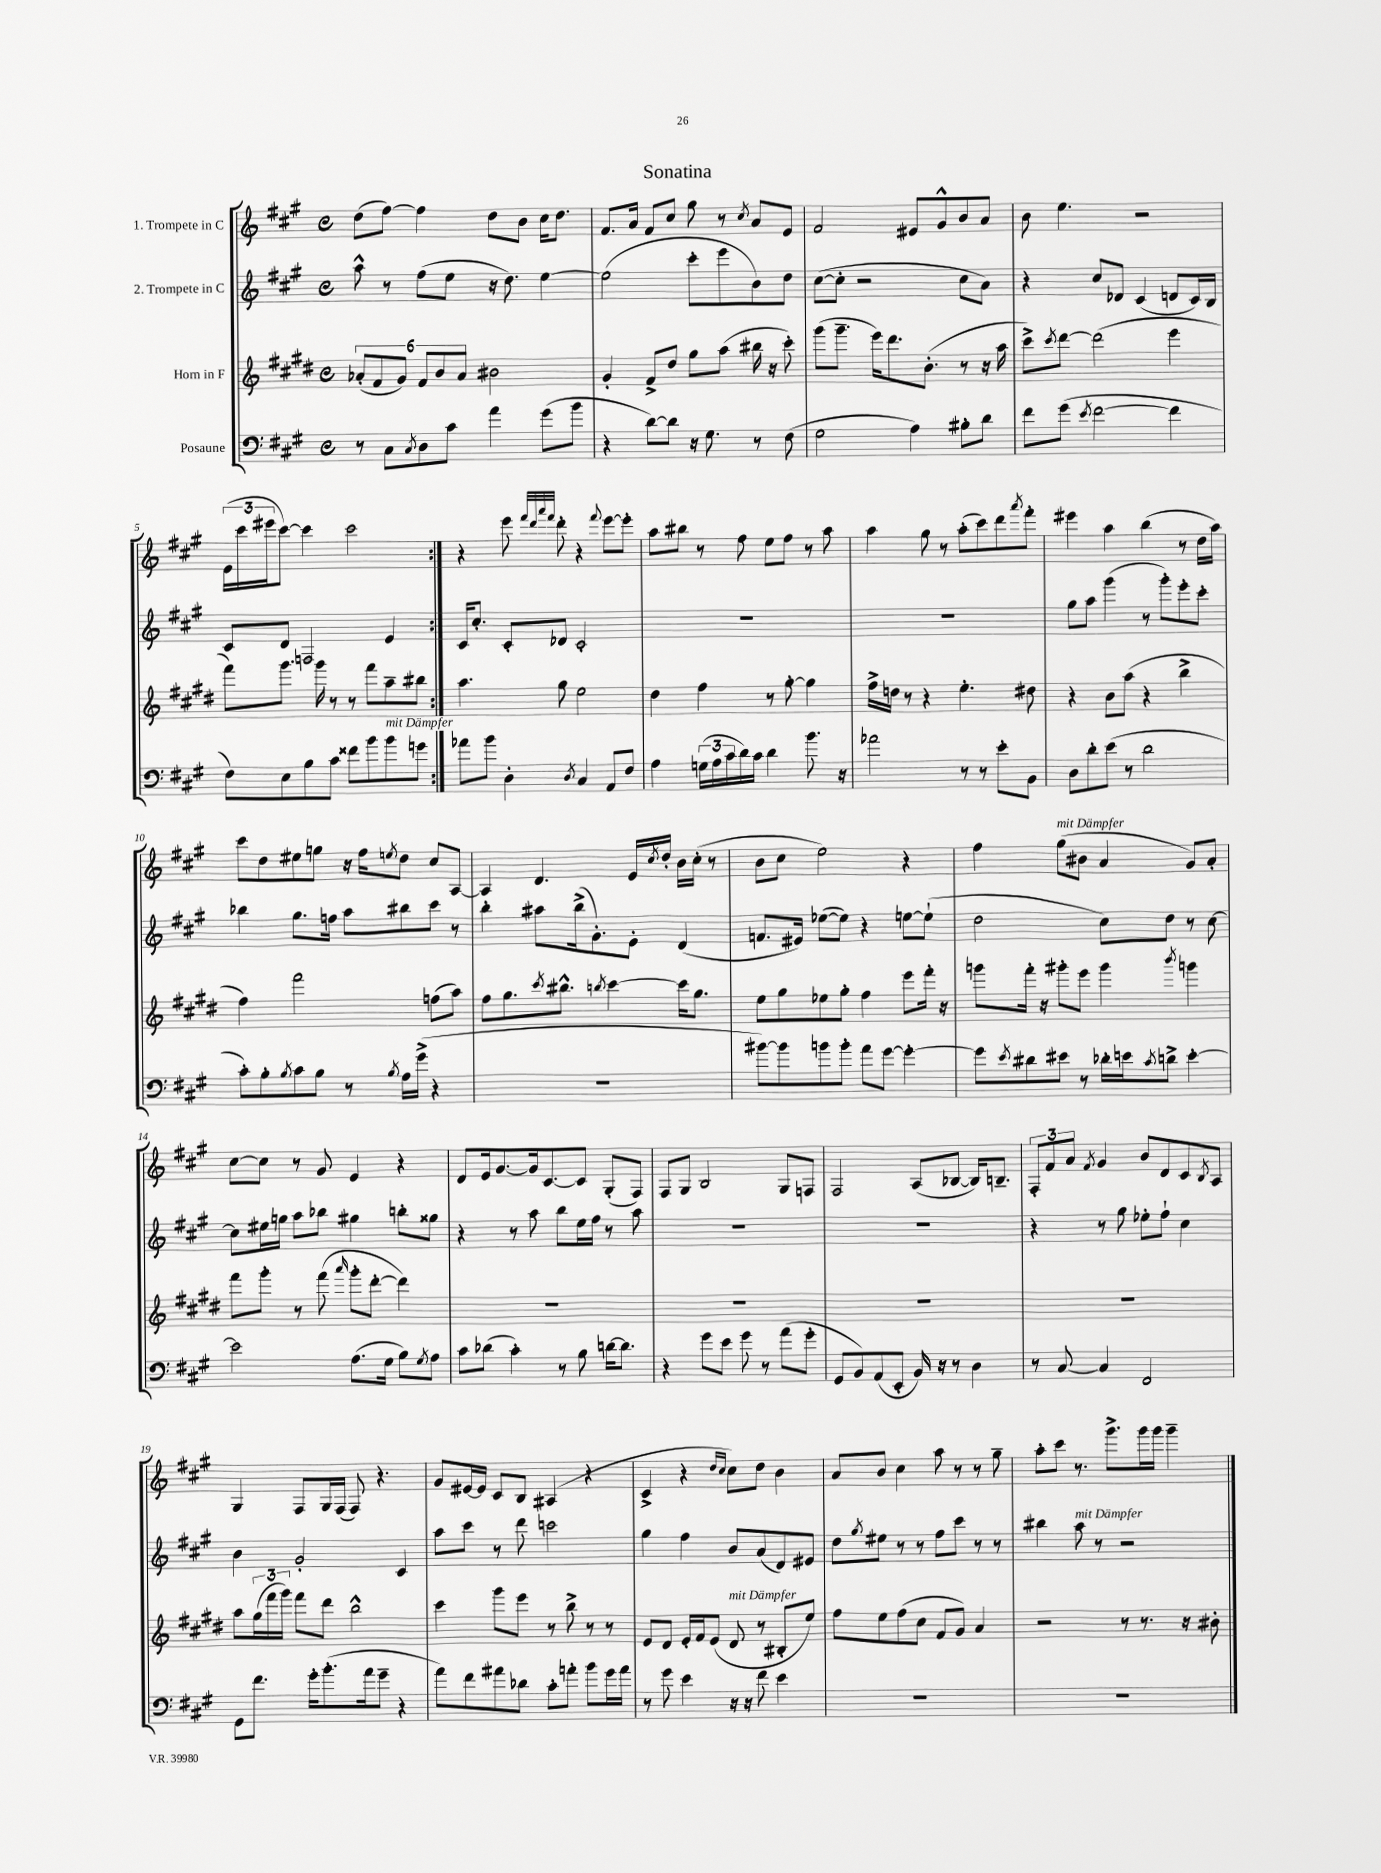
\header { title = "Sonatina" }
<<
\new StaffGroup <<
\new Staff = "s0" \with { instrumentName = "1. Trompete in C" } {
    \clef treble \key a \major \defaultTimeSignature \time 4/4
    \repeat volta 2 { d''8( fis''8~) fis''4 d''8 b'8 cis''16 d''8. |
    fis'8. a'16 fis'8 cis''8 gis''8 r8 \acciaccatura { cis''8 } a'8 e'8 |
    fis'2 eis'8 gis'8-^ b'8 a'8 |
    b'8 e''4. r2 |
    \tuplet 3/2 { e'16( cis'''16 eis'''16 } cis'''8~) cis'''4 cis'''2 | }
    r4 e'''8 \grace { fis'''32 d'''32 a'''32 fis'''32 } d'''8-. r4 \appoggiatura { fis'''8 } e'''8~ e'''8-. |
    a''8 bis''8 r8 fis''8 e''8 fis''8 r8 a''8 |
    a''4 gis''8 r8 a''8-.( cis'''8) d'''8 \acciaccatura { a'''8 } fis'''8-. |
    eis'''4 a''4 b''4( r8 d''16 a''16) |
    cis'''8 d''8 eis''8 g''8 r16 fis''16 \acciaccatura { e''8 } d''8 cis''8 a8~ |
    a4 d'4. e'16 \acciaccatura { cis''8 } d''16-. b'16 cis''16-.( r8 |
    b'8 cis''8 e''2) r4 |
    fis''4 gis''8^\markup { \italic "mit Dämpfer" }( bis'8 a'4 gis'8) a'8-. |
    cis''8~ cis''8 r8 gis'8 e'4 r4 |
    d'8 e'16 gis'8.~ gis'16 cis'8.~ cis'8 gis8-.( fis8) |
    fis8 gis8 b2 gis8 f8 |
    fis2 a8( bes8~ bes16) b8.-- |
    \tuplet 3/2 { fis8-. fis'8 a'8 } \acciaccatura { fis'8 } gis'4 b'8 d'8 cis'8 \acciaccatura { b8 } a8 |
    gis4 fis8 gis16 fis16( fis8) r4. |
    gis'8 eis'16~ eis'16 cis'8 b8 ais4( r4 |
    cis'4-> r4 \grace { d''16 cis''16 } cis''8) d''8 b'4 |
    a'8 b'8 cis''4 a''8 r8 r8 gis''8-- |
    a''8-. cis'''8 r8. gis'''8.-> gis'''16 gis'''16 gis'''4-- \bar "|." |
}
\new Staff = "s1" \with { instrumentName = "2. Trompete in C" } {
    \clef treble \key a \major \defaultTimeSignature \time 4/4
    \repeat volta 2 { a''8-^ r8 fis''8( e''8 r16 d''8.) e''4~ |
    e''2( cis'''8-. e'''8 b'8) d''8 |
    cis''8~( cis''8-. r2 cis''8 a'8) |
    r4 cis''8 des'8 cis'4( d'8 cis'16) b16 |
    cis'8 d'8 f2 e'4 | }
    cis'16 cis''8.-. cis'8-. des'8 cis'2-. |
    R1 |
    R1 |
    gis''8 a''8 gis'''4( r8 gis'''8-.) e'''8-. cis'''8-. |
    bes''4 gis''8. f''16 a''8 bis''8 cis'''8 r8 |
    b''4-. ais''8 b''16->( gis'8.-.) e'8-. d'4( |
    f'8. eis'16) ees''8~( ees''8) r4 e''8~ e''8-!( |
    d''2 cis''8) d''8 r8 cis''8~ |
    cis''8 eis''16 g''16 a''8 bes''8 gis''4 b''8-. gisis''8 |
    r4 r8 a''8 b''8 e''16 fis''16 r8 a''8 |
    R1 |
    R1 |
    r4 r8 gis''8 ees''8-. fis''8-! cis''4 |
    b'4 gis'2-. cis'4 |
    a''8 cis'''8 r8 d'''8 c'''2 |
    gis''4 fis''4 b'8 a'8( d'8) eis'8 |
    d''8 \acciaccatura { gis''8 } eis''8 r8 r8 fis''8 cis'''8 r8 r8 |
    bis''4 a''8^\markup { \italic "mit Dämpfer" } r8 r2 \bar "|." |
}
\new Staff = "s2" \with { instrumentName = "Horn in F" } {
    \clef treble \key e \major \defaultTimeSignature \time 4/4
    \repeat volta 2 { \tuplet 6/4 { aes'8-.( fis'8 gis'8) fis'8 b'8 aes'8 } bis'2 |
    gis'4-. fis'8-> dis''8 gis''8 a''8( bis''16 r16 cis'''8-.) |
    gis'''8( gis'''8.-- e'''16) dis'''8. b'8.-.( r8 r16 a''16 |
    cis'''8->) \acciaccatura { cis'''8 } dis'''8~ dis'''2( e'''4 |
    fis'''8) gis'''8. gis'''16 r8 r8 fis'''8 a''8-- bis''8 | }
    a''4. gis''8 e''2 |
    dis''4 fis''4 r8 gis''8~-. gis''4 |
    fis''16-> d''16 r8 r4 e''4.-. dis''8 |
    r4 b'8 a''8( r4 b''4-> |
    fis''4) fis'''2 f''8( a''8) |
    fis''8 gis''8. \acciaccatura { cis'''8 } bis''8.-^ \acciaccatura { b''8 } cis'''4~ cis'''16 gis''8. |
    e''8 gis''8 ees''8 gis''8-. fis''4 e'''8 fis'''16-. r16 |
    g'''8 fis'''16-. r16 gis'''8-. e'''8 gis'''4 \acciaccatura { b'''8 } g'''4 |
    fis'''8 gis'''8-. r8 fis'''8( \grace { a'''16 } gis'''8-. dis'''8~-. dis'''4) |
    R1 |
    R1 |
    R1 |
    R1 |
    a''8 \tuplet 3/2 { gis''16( fis'''16 gis'''16) } fis'''8 dis'''8 b''2-^ |
    cis'''4 gis'''8 e'''8 r8 b''8-> r8 r8 |
    e'8 dis'8 e'16-. fis'16 e'8( dis'8^\markup { \italic "mit Dämpfer" } r8 bis8-. e''8) |
    fis''8 e''8 fis''8( cis''8 fis'8 gis'8) a'4 |
    r2 r8 r8. r16 bis'8-. \bar "|." |
}
\new Staff = "s3" \with { instrumentName = "Posaune" } {
    \clef bass \key a \major \defaultTimeSignature \time 4/4
    \repeat volta 2 { r8 cis8 \acciaccatura { cis8 } d8 cis'8 a'4 gis'8( b'8 |
    r4 d'8~) d'8 r16 gis8. r8 fis8( |
    gis2 a4) bis8-. d'8 |
    fis'8 gis'8( \acciaccatura { e'8 } fis'2~ fis'4 |
    fis8) e8 b8 cis'8 fisis'8 b'8 b'8^\markup { \italic "mit Dämpfer" } g'8 | }
    aes'8 b'8 d4-. \acciaccatura { d8 } cis4 a,8 fis8 |
    a4 \tuplet 3/2 { g16( a16 cis'16 } d'16) cis'16 d'4 b'8. r16 |
    aes'2 r8 r8 e'8-. b,8 |
    d8 d'8-. e'8( r8 d'2 |
    cis'8-.) b8-. \acciaccatura { b8 } cis'8 b8 r8 \acciaccatura { b8 } a16 gis'16->( r4 |
    R1 |
    bis'8~) bis'8 b'8 b'8-. a'8 gis'8~ gis'4~-. |
    gis'8 \acciaccatura { e'8 } dis'8 eis'8 r8 des'16-. e'16 \acciaccatura { cis'8 } d'8-> e'4~-. |
    e'2 a8.( gis16 b8) \acciaccatura { gis8 } a8 |
    cis'8 des'8( cis'4-.) r8 b8 d'16~ d'8. |
    r4 gis'8 e'8 gis'8 r8 a'8( gis'8-. |
    gis,8 b,8) a,8( e,8-. b,16) r16 r8 d4 |
    r8 cis8~ cis4 fis,2 |
    gis,8 fis'8. gis'16-. b'8.-.( a'16 gis'8-- r4 |
    a'8) fis'8 ais'8 des'8 cis'8-. a'8-. b'8 gis'16 a'16 |
    r8 gis'8 e'4 r16 r16 fis'8 e'4 |
    R1 |
    R1 \bar "|." |
}
>>
>>
